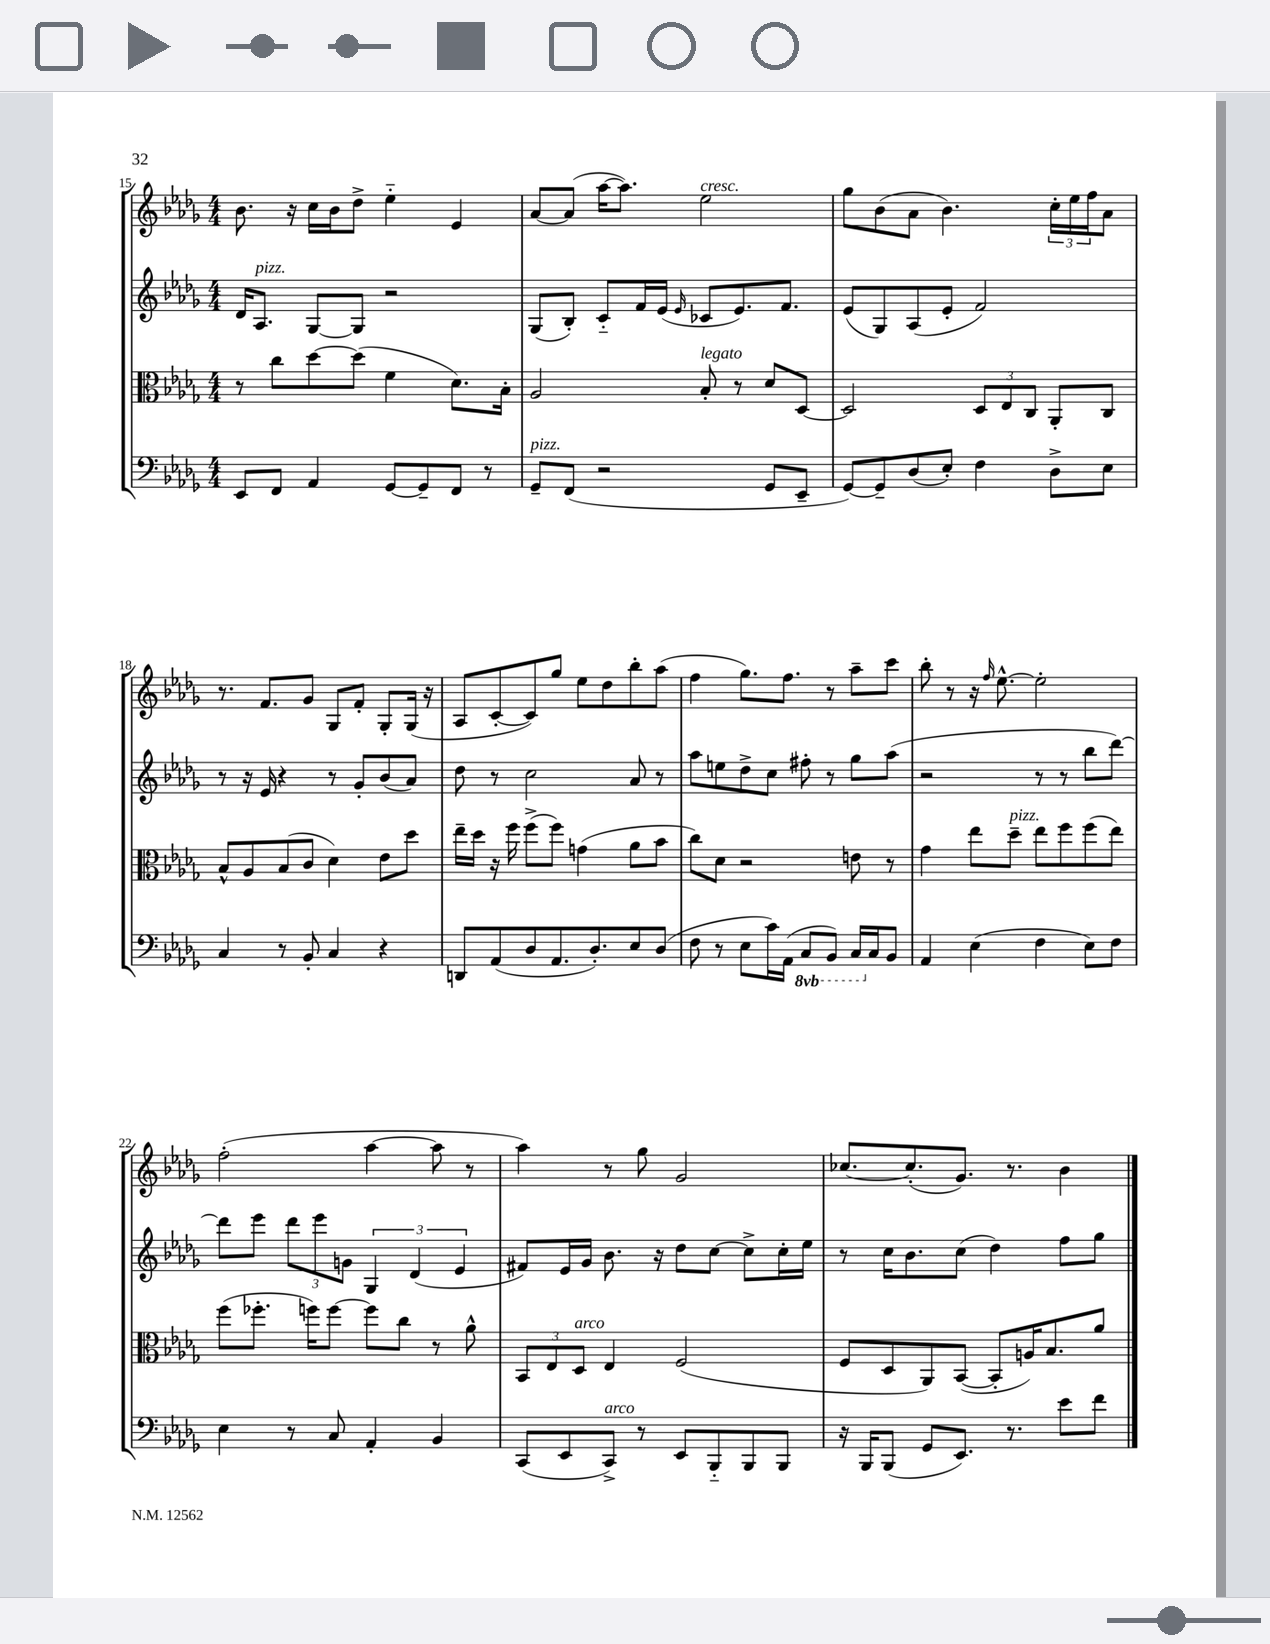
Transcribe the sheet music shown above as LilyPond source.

<<
\new StaffGroup <<
\new Staff = "s0" {
    \clef treble \key des \major \numericTimeSignature \time 4/4
    bes'8. r16 c''16 bes'16 des''8-> ees''4-_ ees'4 |
    aes'8~ aes'8( aes''16~ aes''8.) ees''2^\markup { \italic "cresc." } |
    ges''8 bes'8( aes'8 bes'4.) \tuplet 3/2 { c''16-. ees''16 f''16 } aes'8 |
    r8. f'8. ges'8 ges8 f'8-. ges8-. ges16( r16 |
    aes8 c'8~-. c'8) ges''8 ees''8 des''8 bes''8-. aes''8( |
    f''4 ges''8.) f''8. r8 aes''8-- c'''8 |
    bes''8-. r8 r16 \grace { f''16 } ees''8.~-^ ees''2-. |
    f''2-.( aes''4~ aes''8 r8 |
    aes''4) r8 ges''8 ges'2 |
    ces''8.~ ces''8.-.( ges'8.) r8. bes'4 \bar "|." |
}
\new Staff = "s1" {
    \clef treble \key des \major \numericTimeSignature \time 4/4
    des'16 aes8.^\markup { \italic "pizz." } ges8~ ges8 r2 |
    ges8( bes8-.) c'8-_ f'16 ees'16( \grace { ees'16 } ces'8 ees'8.) f'8. |
    ees'8( ges8) aes8( ees'8-. f'2) |
    r8 r16 ees'16 r4 r8 ges'8-. bes'8( aes'8) |
    des''8 r8 c''2 aes'8 r8 |
    aes''8 e''8 des''8-> c''8 fis''8-. r8 ges''8 aes''8( |
    r2 r8 r8 bes''8 des'''8~) |
    des'''8 ees'''8 \tuplet 3/2 { des'''8 ees'''8 g'8 } \tuplet 3/2 { ges4 des'4( ees'4 } |
    fis'8) ees'16 ges'16 bes'8. r16 des''8 c''8~ c''8-> c''16-. ees''16 |
    r8 c''16 bes'8. c''8( des''4) f''8 ges''8 \bar "|." |
}
\new Staff = "s2" {
    \clef alto \key des \major \numericTimeSignature \time 4/4
    r8 c''8 des''8~ des''8( f'4 des'8.) bes16-. |
    aes2 bes8-.^\markup { \italic "legato" } r8 des'8 des8~ |
    des2 \tuplet 3/2 { des8 ees8 c8 } aes,8-. c8 |
    bes8-^ aes8 bes8( c'8 des'4) ees'8 des''8 |
    ees''16-- des''16 r16 f''16 f''8->( f''8) g'4( aes'8 bes'8 |
    c''8) des'8 r2 e'8 r8 |
    ges'4 ees''8 des''8--^\markup { \italic "pizz." } ees''8 f''8 f''8( ees''8) |
    f''8( fes''8.-. f''16) f''8~ f''8 c''8 r8 aes'8-^ |
    \tuplet 3/2 { bes,8 ees8 des8^\markup { \italic "arco" } } ees4 f2( |
    f8 des8 aes,8) bes,8~( bes,8-. a16) bes8. aes'8 \bar "|." |
}
\new Staff = "s3" {
    \clef bass \key des \major \numericTimeSignature \time 4/4 \set Staff.ottavationMarkups = #ottavation-simple-ordinals
    ees,8 f,8 aes,4 ges,8~ ges,8-- f,8 r8 |
    ges,8--^\markup { \italic "pizz." } f,8( r2 ges,8 ees,8-- |
    ges,8~) ges,8-- des8( ees8-.) f4 des8-> ees8 |
    c4 r8 bes,8-. c4 r4 |
    d,8 aes,8( des8 aes,8. des8.-.) ees8 des8( |
    f8 r8 ees8 c'16) aes,16( \ottava #-1 c,8 bes,,8) c,16 \ottava #0 c16 bes,8 |
    aes,4 ees4( f4 ees8) f8 |
    ees4 r8 c8 aes,4-. bes,4 |
    c,8( ees,8 c,8->^\markup { \italic "arco" }) r8 ees,8 bes,,8-_ bes,,8 bes,,8 |
    r16 bes,,16 bes,,8( ges,8 ees,8.) r8. ees'8 f'8 \bar "|." |
}
>>
>>
\layout { \context { \Score currentBarNumber = #15 } }
